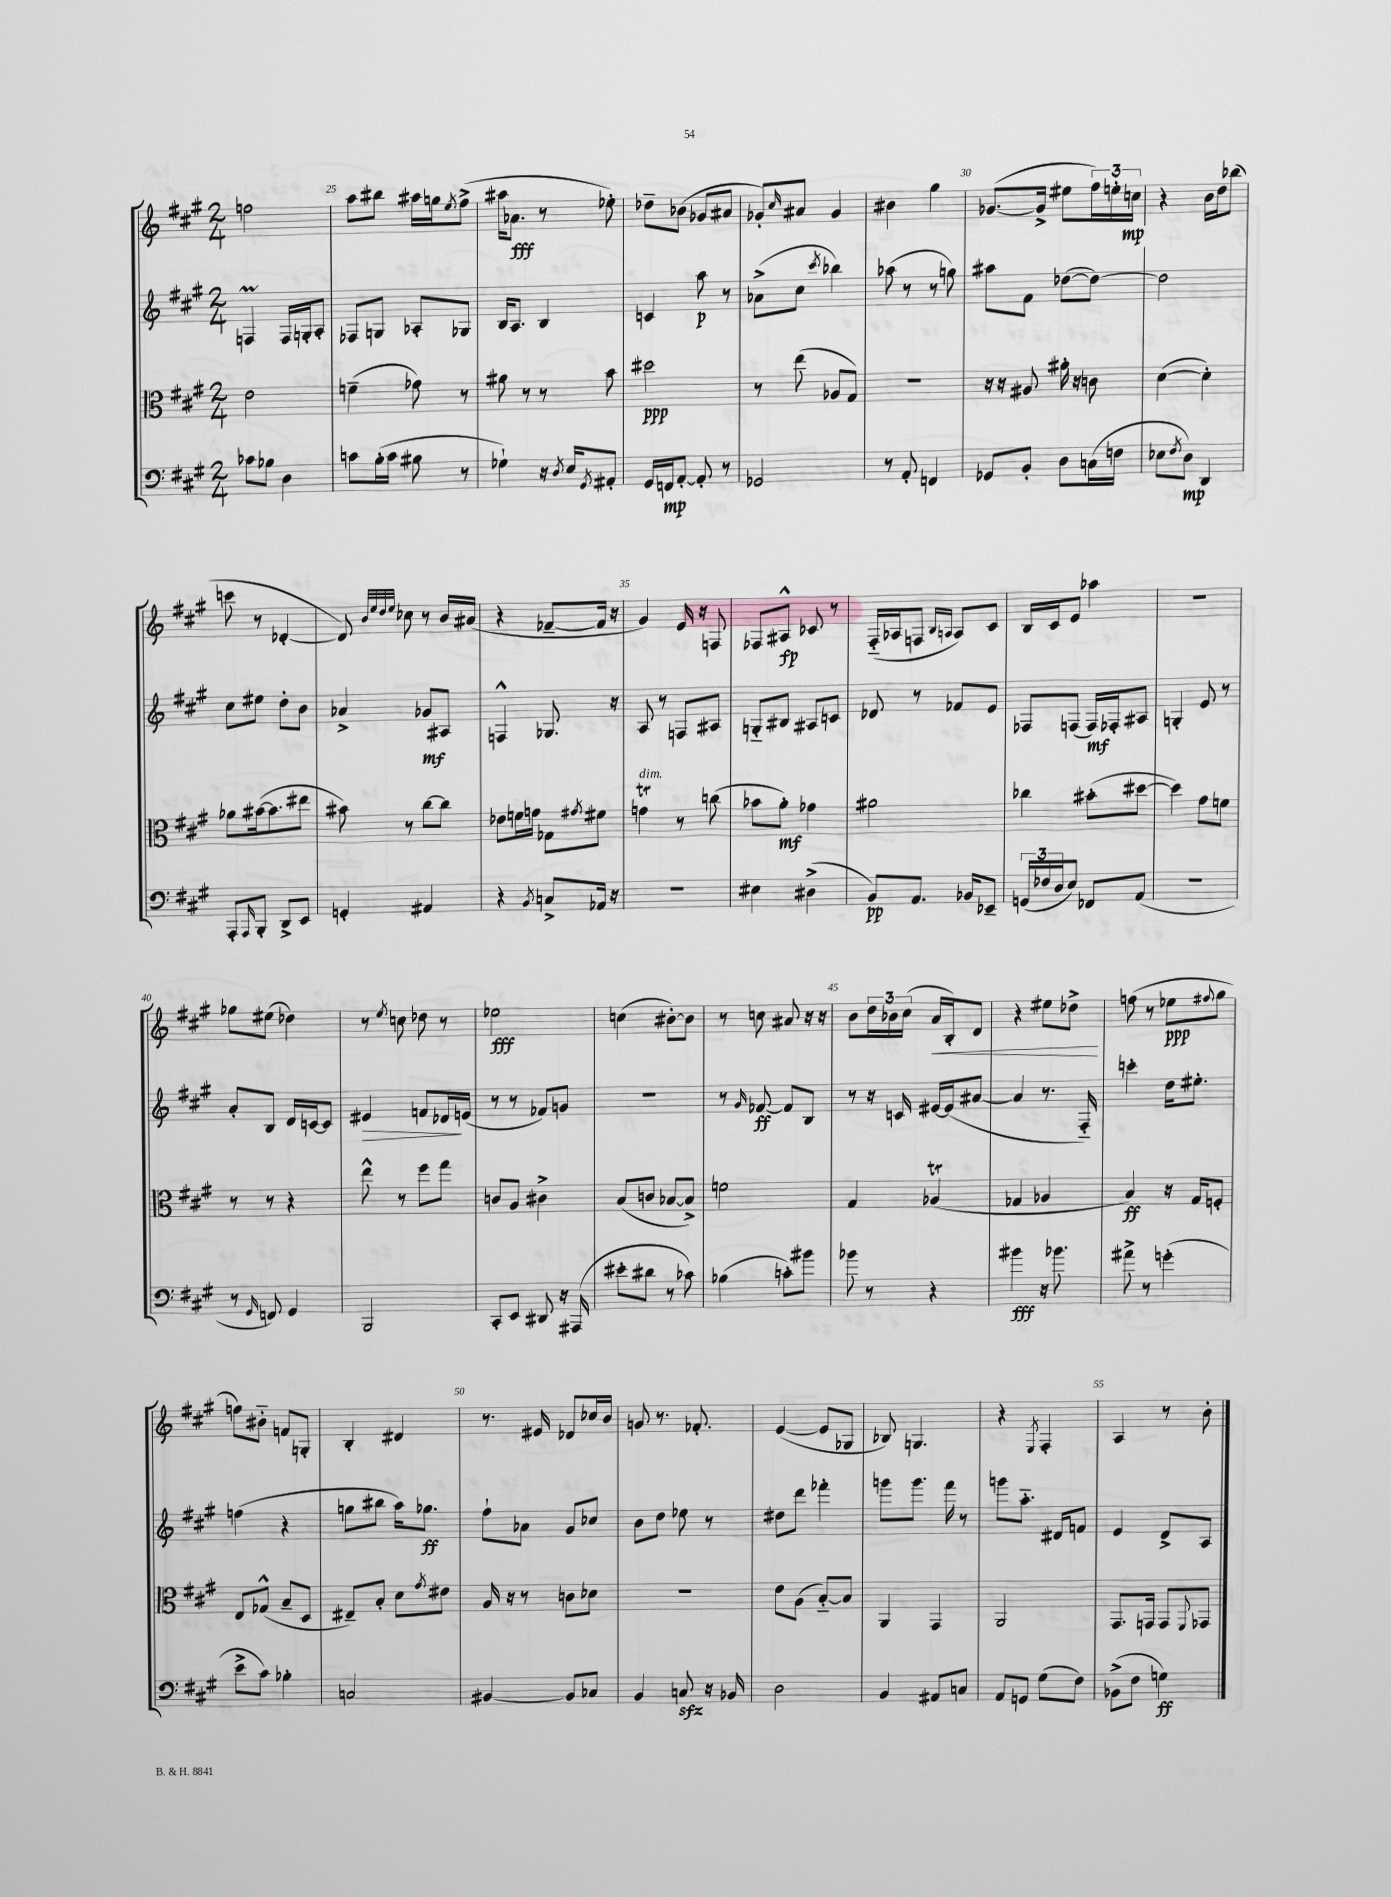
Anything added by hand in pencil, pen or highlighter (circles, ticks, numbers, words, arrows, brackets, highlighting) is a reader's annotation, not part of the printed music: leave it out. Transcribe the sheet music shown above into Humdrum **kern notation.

**kern	**dynam	**kern	**dynam	**kern	**dynam	**kern	**dynam
*part4	*part4	*part3	*part3	*part2	*part2	*part1	*part1
*staff4	*staff4	*staff3	*staff3	*staff2	*staff2	*staff1	*staff1
*clefF4	*	*clefC3	*	*clefG2	*	*clefG2	*
*k[f#c#g#]	*	*k[f#c#g#]	*	*k[f#c#g#]	*	*k[f#c#g#]	*
*M2/4	*	*M2/4	*	*M2/4	*	*M2/4	*
=24	=24	=24	=24	=24	=24	=24	=24
8c-X\L	.	2e\	.	4FnM/	.	2ffn\	.
8B-X\J	.	.	.	.	.	.	.
4D\	.	.	.	16F/LL	.	.	.
.	.	.	.	16Gn'/J	.	.	.
.	.	.	.	8A'/J	.	.	.
=25	=25	=25	=25	=25	=25	=25	=25
8cn\L	.	(4fn~\	.	8F-X/L	.	8aa\L	.
(16B'\L	.	.	.	8Gn/J	.	8bb#X\J	.
16c\JJ	.	.	.	.	.	.	.
8B#X\	.	8g-X\)	.	8A-X'/L	.	16aa#X\LL	.
.	.	.	.	.	.	16ggn\J	.
.	.	.	.	.	.	8qee/	.
8r	.	8r	.	8G-X/J	.	(8ff#^\J	.
=26	=26	=26	=26	=26	=26	=26	=26
4G-X`\)	.	8a#X\	.	16B/KL	.	16aa#X\KL	.
.	.	.	.	8.A/J	.	8.a-X\J	fff
.	.	8r	.	.	.	.	.
16r	.	8r	.	4B/	.	8r	.
8qD/	.	.	.	.	.	.	.
16E/KL	.	.	.	.	.	.	.
8qGG#/	.	.	.	.	.	.	.
8AA#X'/J	.	8b\	.	.	.	8ee-X'\)	.
=27	=27	=27	=27	=27	=27	=27	=27
16GG#/LL	.	2dd#X\	ppp	4cn/	.	8dd-X~\L	.
16FFn/J	mp	.	.	.	.	.	.
[8AA'/J	.	.	.	.	.	(8b-X\J	.
8AA'/]	.	.	.	8aa\	p	8g-X/L	.
8r	.	.	.	8r	.	8a#X/J	.
=28	=28	=28	=28	=28	=28	=28	=28
2GG-X/	.	8r	.	(8a-X^\L	.	8g-X'/L)	.
.	.	.	.	.	.	16qqcc#/	.
.	.	(8ee\	.	8cc#\J	.	8a#X/J	.
.	.	.	.	8qccc#/	.	.	.
.	.	8A-X/L	.	4bb-X\)	.	4g-/	.
.	.	8G#/J)	.	.	.	.	.
=29	=29	=29	=29	=29	=29	=29	=29
8r	.	2r	.	(8aa-X\	.	4b#X\	.
8AA'/	.	.	.	8r	.	.	.
4FFn/	.	.	.	8r	.	4gg#\	.
.	.	.	.	8ggn\)	.	.	.
=30	=30	=30	=30	=30	=30	=30	=30
8GG-X/L	.	16r	.	8aa#X\L	.	([8.g-X/L	.
.	.	16r	.	.	.	.	.
8BB'/J	.	8A#X/	.	8f#\J	.	.	.
.	.	.	.	.	.	16g-^/Jk]	.
8D\L	.	16a#X'\	.	([8dd-X\L	.	8ee#X\L	.
.	.	16r	.	.	.	.	.
(16Cn\L	.	8cn\	.	8dd-\J_)	.	24ff#\L)	.
.	.	.	.	.	.	24een'\	.
16Fn\JJ	.	.	.	.	.	.	.
.	.	.	.	.	.	24ccn\JJ	mp
=31	=31	=31	=31	=31	=31	=31	=31
8E-X\L	.	([4d\	.	2dd-\]	.	4r	.
8qF#/	.	.	.	.	.	.	.
8D\J)	mp	.	.	.	.	.	.
4DD/	.	4d'\])	.	.	.	16b\LL	.
.	.	.	.	.	.	16dd\J	.
.	.	.	.	.	.	(8bb-X\J	.
!!LO:LB:g=z
=32	=32	=32	=32	=32	=32	=32	=32
8AAA'/L	.	8a-X\L	.	8cc#\L	.	8cccn\	.
16qqAAA/	.	.	.	.	.	.	.
8BBB'/J	.	([16b#X\k	.	8ee#X\J	.	8r	.
.	.	8.b#\]	.	.	.	.	.
8DD^/L	.	.	.	8dd'\L	.	[4d-X'/	.
8EE/J	.	8ee#X\J	.	8b\J	.	.	.
=33	=33	=33	=33	=33	=33	=33	=33
4GGn'/	.	8b#X\)	.	4a-X^/	.	8d-/])	.
.	.	.	.	.	.	32qqb/LLL	.
.	.	.	.	.	.	32qqee/	.
.	.	.	.	.	.	32qqdd/	.
.	.	.	.	.	.	32qqee/JJJ	.
.	.	8r	.	.	.	8cc-X\	.
4AA#X/	.	[8cc#\L	.	8g-X/L	mf	8r	.
.	.	8cc#\J]	.	8A#X/J	.	16b/LL	.
.	.	.	.	.	.	(16a#X/JJ	.
=34	=34	=34	=34	=34	=34	=34	=34
4r	.	8e-X\L	.	4Fn^^/	.	4r	.
.	.	16fn\L	.	.	.	.	.
.	.	16gn\JJ	.	.	.	.	.
8qBB/	.	.	.	.	.	.	.
8Cn^/L	.	8G-X\L	.	8.G-X/	.	[8f-X~/L	.
.	.	8qg#X/	.	.	.	.	.
16AA-X/Jk	.	8f#X\J	.	.	.	16f-/Jk]	.
16r	.	.	.	16r	.	16r	.
=35	=35	=35	=35	=35	=35	=35	=35
!	!	!LO:TX:a:i:t=dim.	!	!	!	!	!
2r	.	4gnT\	.	8A/	.	4g#/)	.
.	.	.	.	8r	.	.	.
.	.	8r	.	8Fn/L	.	16e/	.
.	.	.	.	.	.	16r	.
.	.	(8ccn\	.	8A#X/J	.	8Fn/	.
=36	=36	=36	=36	=36	=36	=36	=36
4E#X\	.	8b-X\L	.	8Gn/L	.	8F-X/L	.
.	.	8a'\J)	mf	8B#X/J	.	8A#X^^/J	fp
(4D#X^\	.	4g-X\	.	8A#X/L	.	8c-X/	.
.	.	.	.	8cn/J	.	8r	.
=37	=37	=37	=37	=37	=37	=37	=37
8BB/L)	pp	2a#X\	.	8d-X/	.	(16F#/LL	.
.	.	.	.	.	.	16A-X/J	.
8.AA/J	.	.	.	8r	.	8Fn/J	.
.	.	.	.	.	.	16qqB/LL	.
.	.	.	.	.	.	16qqAn/JJ	.
.	.	.	.	8f-X/L	.	8A/L)	.
16BB-X/KL	.	.	.	.	.	.	.
8EE-X~/J	.	.	.	8e/J	.	8c#/J	.
=38	=38	=38	=38	=38	=38	=38	=38
(24GGn/LL	.	4cc-X\	.	8F-X/L	.	16B/LL	.
24F-X/	.	.	.	.	.	.	.
.	.	.	.	.	.	16c#/J	.
24D/J	.	.	.	.	.	.	.
8E/J)	.	.	.	(8Fn/J	.	8e/J	.
8FF-X/L	.	(8b#X'\L	.	16F/LL)	mf	4aa-X\	.
.	.	.	.	16F-X'/J	.	.	.
(8AA/J	.	[8dd#X\J	.	8A#X/J	.	.	.
=39	=39	=39	=39	=39	=39	=39	=39
2r	.	4dd#\])	.	4Gn'/	.	2r	.
.	.	8g#\L	.	8e/	.	.	.
.	.	8fn\J	.	8r	.	.	.
!!LO:LB:g=z
=40	=40	=40	=40	=40	=40	=40	=40
8r	.	8r	.	8a'/L	.	8gg-X\L	.
16qqGG#/	.	.	.	.	.	.	.
8FFn/)	.	8r	.	8B/J	.	(8ee#X\J	.
4GG#/	.	4r	.	16d/LL	.	4dd-X\)	.
.	.	.	.	[16cn/J	.	.	.
.	.	.	.	8c/J]	.	.	.
=41	=41	=41	=41	=41	=41	=41	=41
!	!	!	!	!	!LO:HP:b	!	!
2BBB/	.	8ee^^\	.	4e#X/	>	8r	.
.	.	.	.	.	.	8qee/	.
.	.	8r	.	.	.	8ccn\	.
.	.	8ff#\L	.	8fn/L	.	8dd-X\	.
.	.	8gg#\J	.	16d-X/L	.	8r	.
.	.	.	.	(16en/JJ	]	.	.
=42	=42	=42	=42	=42	=42	=42	=42
8CC#'/L	.	8cn/L	.	8r	.	2ee-X\	fff
8EE/J	.	8A/J	.	8r	.	.	.
8DD#X/	.	4c#X^\	.	8f-X/L)	.	.	.
16r	.	.	.	8gn/J	.	.	.
(16AAA#X/	.	.	.	.	.	.	.
=43	=43	=43	=43	=43	=43	=43	=43
8e#X'\L	.	(8B/L	.	2r	.	(4ccn\	.
8d#X\J	.	8cn/J	.	.	.	.	.
8r	.	[8B-X/L	.	.	.	[8b#X'\L)	.
8c-X\)	.	8B-^/J])	.	.	.	8b#\J]	.
=44	=44	=44	=44	=44	=44	=44	=44
(4B-X\	.	2fn\	.	8r	.	8r	.
.	.	.	.	16qqg#/	.	.	.
.	.	.	.	[8f-X/	ff	8ccn\	.
8cn'\L)	.	.	.	8f-/L]	.	8a#X/	.
8b#X\J	.	.	.	8B/J	.	16r	.
.	.	.	.	.	.	16r	.
=45	=45	=45	=45	=45	=45	=45	=45
8b-X\	.	4G#/	.	8r	.	8b\L	.
8r	.	.	.	16r	.	24dd\L	.
.	.	.	.	.	.	24b-X\	.
.	.	.	.	16cn/	.	.	.
.	.	.	.	.	.	(24cc#\JJ	.
!	!	!	!	!	!	!	!LO:HP:b
4r	.	(4A-XT/	.	[16e#X/LL	.	16a/LL	<
.	.	.	.	(16e#/J]	.	16B'/J)	.
.	.	.	.	[8a#X/J	.	8d/J	.
=46	=46	=46	=46	=46	=46	=46	=46
4b#X\	fff	4G-X/	.	4a#/]	.	4r	.
16r	.	4A-X/	.	8.r	.	8ee#X\L	.
8.b-X\	.	.	.	.	.	.	.
.	.	.	.	.	.	8dd-X^\J	.
.	.	.	.	16F#/)	.	.	.
.	.	.	.	.	.	.	[
=47	=47	=47	=47	=47	=47	=47	=47
8a#X^\	.	4B/)	ff	4cccn'\	.	(8ffn\	.
8r	.	.	.	.	.	8r	.
(4gn'\	.	16r	.	16dd\KL	.	8ee-X\L	ppp
.	.	16G#/KL	.	8.ee#X'\J	.	.	.
.	.	.	.	.	.	8qqff#X/	.
.	.	8Fn'/J	.	.	.	8gg#\J	.
!!LO:LB:g=z
=48	=48	=48	=48	=48	=48	=48	=48
8e^\L	.	8E/L	.	(4ffn\	.	8ffn\L)	.
8c#\J)	.	(8G-X^^/J	.	.	.	8b#X\J	.
4B-X'\	.	8B~/L	.	4r	.	8fn/L	.
.	.	8D/J	.	.	.	8Gn'/J	.
=49	=49	=49	=49	=49	=49	=49	=49
2Cn/	.	8E#X~/L)	.	8ggn\L	.	4B'/	.
.	.	8B'/J	.	8bb#X\J	.	.	.
.	.	8d\L	.	16aa\KL)	.	4d#X/	.
.	.	.	.	8.gg-X\J	ff	.	.
.	.	8qg#/	.	.	.	.	.
.	.	8e#X\J	.	.	.	.	.
=50	=50	=50	=50	=50	=50	=50	=50
[4BB#X/	.	16A/	.	8ff#`\L	.	8.r	.
.	.	16r	.	.	.	.	.
.	.	8r	.	8a-X\J	.	.	.
.	.	.	.	.	.	16e#X/	.
8BB#/L]	.	8cn\L	.	8g#/L	.	8d-X/L	.
8C-X/J	.	8d-X\J	.	8cc-X/J	.	16cc-X/L	.
.	.	.	.	.	.	16b/JJ	.
=51	=51	=51	=51	=51	=51	=51	=51
4BB/	.	2r	.	8b\L	.	8gn/	.
.	.	.	.	8dd\J	.	8.r	.
8Cnzz/	.	.	.	8ee-X\	.	.	.
.	.	.	.	.	.	8.f-X'/	.
16r	.	.	.	8r	.	.	.
16BB-X/	.	.	.	.	.	.	.
=52	=52	=52	=52	=52	=52	=52	=52
2D\	.	8e\L	.	8dd#X\L	.	([4e/	.
.	.	(8A\J	.	8ddd\J	.	.	.
.	.	[8B/L)	.	4fff-X'\	.	8e/L]	.
.	.	8B/J]	.	.	.	8G-X/J	.
=53	=53	=53	=53	=53	=53	=53	=53
4BB/	.	4AA/	.	8gggn\L	.	8B-X/)	.
.	.	.	.	8.ggg\J	.	4.Gn/	.
8AA#X/L	.	4GG#/	.	.	.	.	.
.	.	.	.	16fff#\	.	.	.
8Cn/J	.	.	.	8r	.	.	.
=54	=54	=54	=54	=54	=54	=54	=54
8AA/L	.	2AA/	.	8gggn\L	.	4r	.
8GGn/J	.	.	.	8.aa\J	.	.	.
.	.	.	.	.	.	8qE/	.
(8G#\L	.	.	.	.	.	4F#'/	.
.	.	.	.	16d#X/KL	.	.	.
8F#\J)	.	.	.	8fn/J	.	.	.
=55	=55	=55	=55	=55	=55	=55	=55
(8BB-X^\L	.	8.GG#/L	.	4e/	.	4A/	.
8F#\J	.	.	.	.	.	.	.
.	.	16GGn/Jk	.	.	.	.	.
4Gn\)	ff	8GG/L	.	8d^/L	.	8r	.
.	.	8qqFF#/	.	.	.	.	.
.	.	8GG-X/J	.	8A/J	.	8b'\	.
==	==	==	==	==	==	==	==
*-	*-	*-	*-	*-	*-	*-	*-
